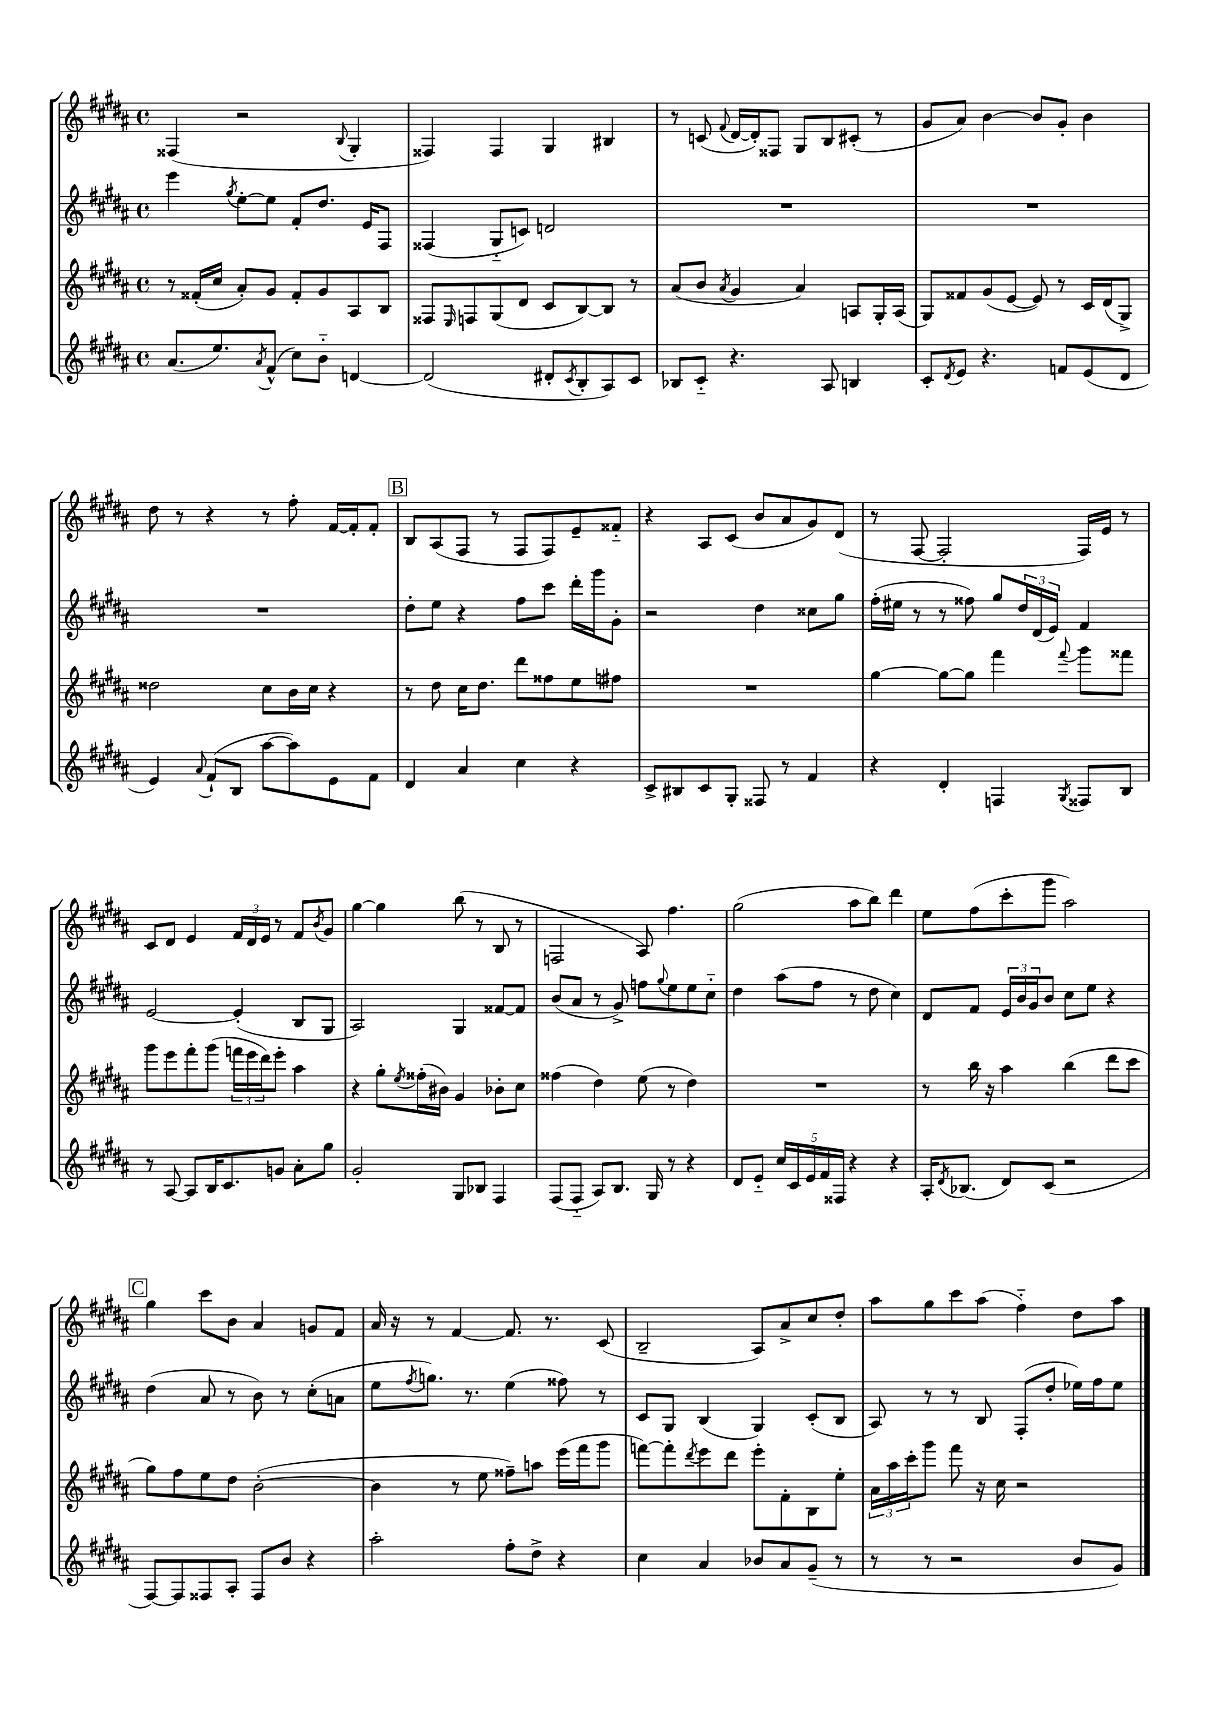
<<
\new StaffGroup <<
\new Staff = "s0" {
    \clef treble \key b \major \defaultTimeSignature \time 4/4
    fisis4( r2 \appoggiatura { b8 } gis4-. |
    fisis4) fisis4 gis4 bis4 |
    r8 c'8( \appoggiatura { fis'8 } dis'16~ dis'16-.) fisis8 gis8 b8 cis'8-.( r8 |
    gis'8 ais'8) b'4~ b'8 gis'8-. b'4 |
    dis''8 r8 r4 r8 fis''8-. fis'16~ fis'16-. fis'8-. |
    \mark \markup { \box "B" } b8 ais8( fis8 r8 fis8 fis8) e'8-- fisis'8-_ |
    r4 ais8 cis'8( b'8 ais'8 gis'8) dis'8( |
    r8 fis8~ fis2-. fis16) e'16 r8 |
    cis'8 dis'8 e'4 \tuplet 3/2 { fis'16 dis'16 e'16 } r8 fis'8 \acciaccatura { b'8 } gis'8 |
    gis''4~ gis''4 b''8( r8 b8 r8 |
    f2 ais8) fis''4. |
    gis''2( ais''8 b''8) dis'''4 |
    e''8 fis''8( cis'''8-. gis'''8 ais''2) |
    \mark \markup { \box "C" } gis''4 cis'''8 b'8 ais'4 g'8 fis'8 |
    ais'16 r16 r8 fis'4~ fis'8. r8. cis'8( |
    b2-- ais8) ais'8-> cis''8 dis''8-. |
    ais''8 gis''8 cis'''8 ais''8( fis''4-_) dis''8 ais''8 \bar "|." |
}
\new Staff = "s1" {
    \clef treble \key b \major \defaultTimeSignature \time 4/4
    e'''4 \acciaccatura { gis''8 } e''8~-. e''8 fis'8-. dis''8. e'16 fis8 |
    fisis4( gis8-_ c'8) d'2 |
    R1 |
    R1 |
    R1 |
    \mark \markup { \box "B" } dis''8-. e''8 r4 fis''8 cis'''8 dis'''16-. gis'''16 gis'8-. |
    r2 dis''4 cisis''8 gis''8 |
    fis''16-.( eis''16 r8 r8 fisis''8) gis''8 \tuplet 3/2 { dis''16 dis'16( e'16) } fis'4 |
    e'2~ e'4-.( b8 gis8 |
    ais2) gis4 fisis'8~ fisis'8 |
    b'8( ais'8 r8 gis'8->) f''8 \appoggiatura { gis''8 } e''8 e''8 cis''8-_ |
    dis''4 ais''8( fis''8 r8 dis''8 cis''4) |
    dis'8 fis'8 \tuplet 3/2 { e'16 b'16 gis'16 } b'8 cis''8 e''8 r4 |
    \mark \markup { \box "C" } dis''4( ais'8 r8 b'8) r8 cis''8-.( a'8 |
    e''8 \acciaccatura { fis''8 } g''8.) r8. e''4( fisis''8) r8 |
    cis'8 gis8 b4( gis4) cis'8-.( b8 |
    ais8) r8 r8 b8 fis8-.( dis''8-. ees''16) fis''16 ees''8 \bar "|." |
}
\new Staff = "s2" {
    \clef treble \key b \major \defaultTimeSignature \time 4/4
    r8 fisis'16-.( cis''16 ais'8-.) gis'8 fisis'8-. gis'8 ais8 b8 |
    fisis8 \grace { e16 } f8 gis8( dis'8 cis'8 b8~) b8 r8 |
    ais'8( b'8 \acciaccatura { ais'8 } gis'4 ais'4) a8 gis16-. a16( |
    gis8) fisis'8 gis'8( e'8~ e'8) r8 cis'16 dis'16( gis8->) |
    disis''2 cis''8 b'16 cis''16 r4 |
    \mark \markup { \box "B" } r8 dis''8 cis''16 dis''8. dis'''8 fisis''8 e''8 fis''8 |
    R1 |
    gis''4~ gis''8~ gis''8 fis'''4 \appoggiatura { fis'''8 } gis'''8 fisis'''8 |
    gis'''8 e'''8 fis'''8-. gis'''8( \tuplet 3/2 { f'''16 e'''16 dis'''16) } e'''8-. ais''4 |
    r4 gis''8-. \acciaccatura { e''8 } fisis''16-.( bis'16) gis'4 bes'8-. cis''8 |
    fisis''4( dis''4) e''8( r8 dis''4) |
    R1 |
    r8 b''16 r16 ais''4 b''4( dis'''8 cis'''8 |
    \mark \markup { \box "C" } gis''8) fis''8 e''8 dis''8 b'2~-.( |
    b'4 r8 e''8 fisis''8--) a''8 e'''16( fis'''16 gis'''8 |
    f'''8~) f'''8-. \acciaccatura { dis'''8 } e'''8 dis'''8 e'''8-. fis'8-. b8 e''8-. |
    \tuplet 3/2 { ais'16 ais''16 cis'''16-. } gis'''8 fis'''8 r16 cis''16 r2 \bar "|." |
}
\new Staff = "s3" {
    \clef treble \key b \major \defaultTimeSignature \time 4/4
    ais'8.( e''8.) \acciaccatura { ais'8 } fis'8-^( cis''8) b'8-_ d'4~ |
    d'2( dis'8-. \acciaccatura { cis'8 } b8-. ais8) cis'8 |
    bes8 cis'8-_ r4. ais8 b4 |
    cis'8-. \acciaccatura { dis'8 } e'8 r4. f'8 e'8( dis'8 |
    e'4) \appoggiatura { ais'8 } fis'8-!( b8 ais''8~ ais''8) e'8 fis'8 |
    \mark \markup { \box "B" } dis'4 ais'4 cis''4 r4 |
    cis'8-> bis8 cis'8 gis8-. fisis8 r8 fis'4 |
    r4 dis'4-. f4 \acciaccatura { gis8 } fisis8 b8 |
    r8 ais8~ ais8 b16 cis'8. g'8 ais'8-. gis''8 |
    gis'2-. gis8 bes8 fis4 |
    fis8( fis8-_ ais8) b8. gis16 r8 r4 |
    dis'8 e'8-_ \tuplet 5/4 { cis''16 cis'16 e'16 fis'16 fisis16 } r4 r4 |
    ais16-. \acciaccatura { dis'8 } bes8.( dis'8) cis'8( r2 |
    \mark \markup { \box "C" } fis8~) fis8 fisis8 ais8-. fisis8 b'8 r4 |
    ais''2-. fis''8-. dis''8-> r4 |
    cis''4 ais'4 bes'8 ais'8 gis'8--( r8 |
    r8 r8 r2 b'8 gis'8) \bar "|." |
}
>>
>>
\layout { \context { \Score \remove "Bar_number_engraver" } }
